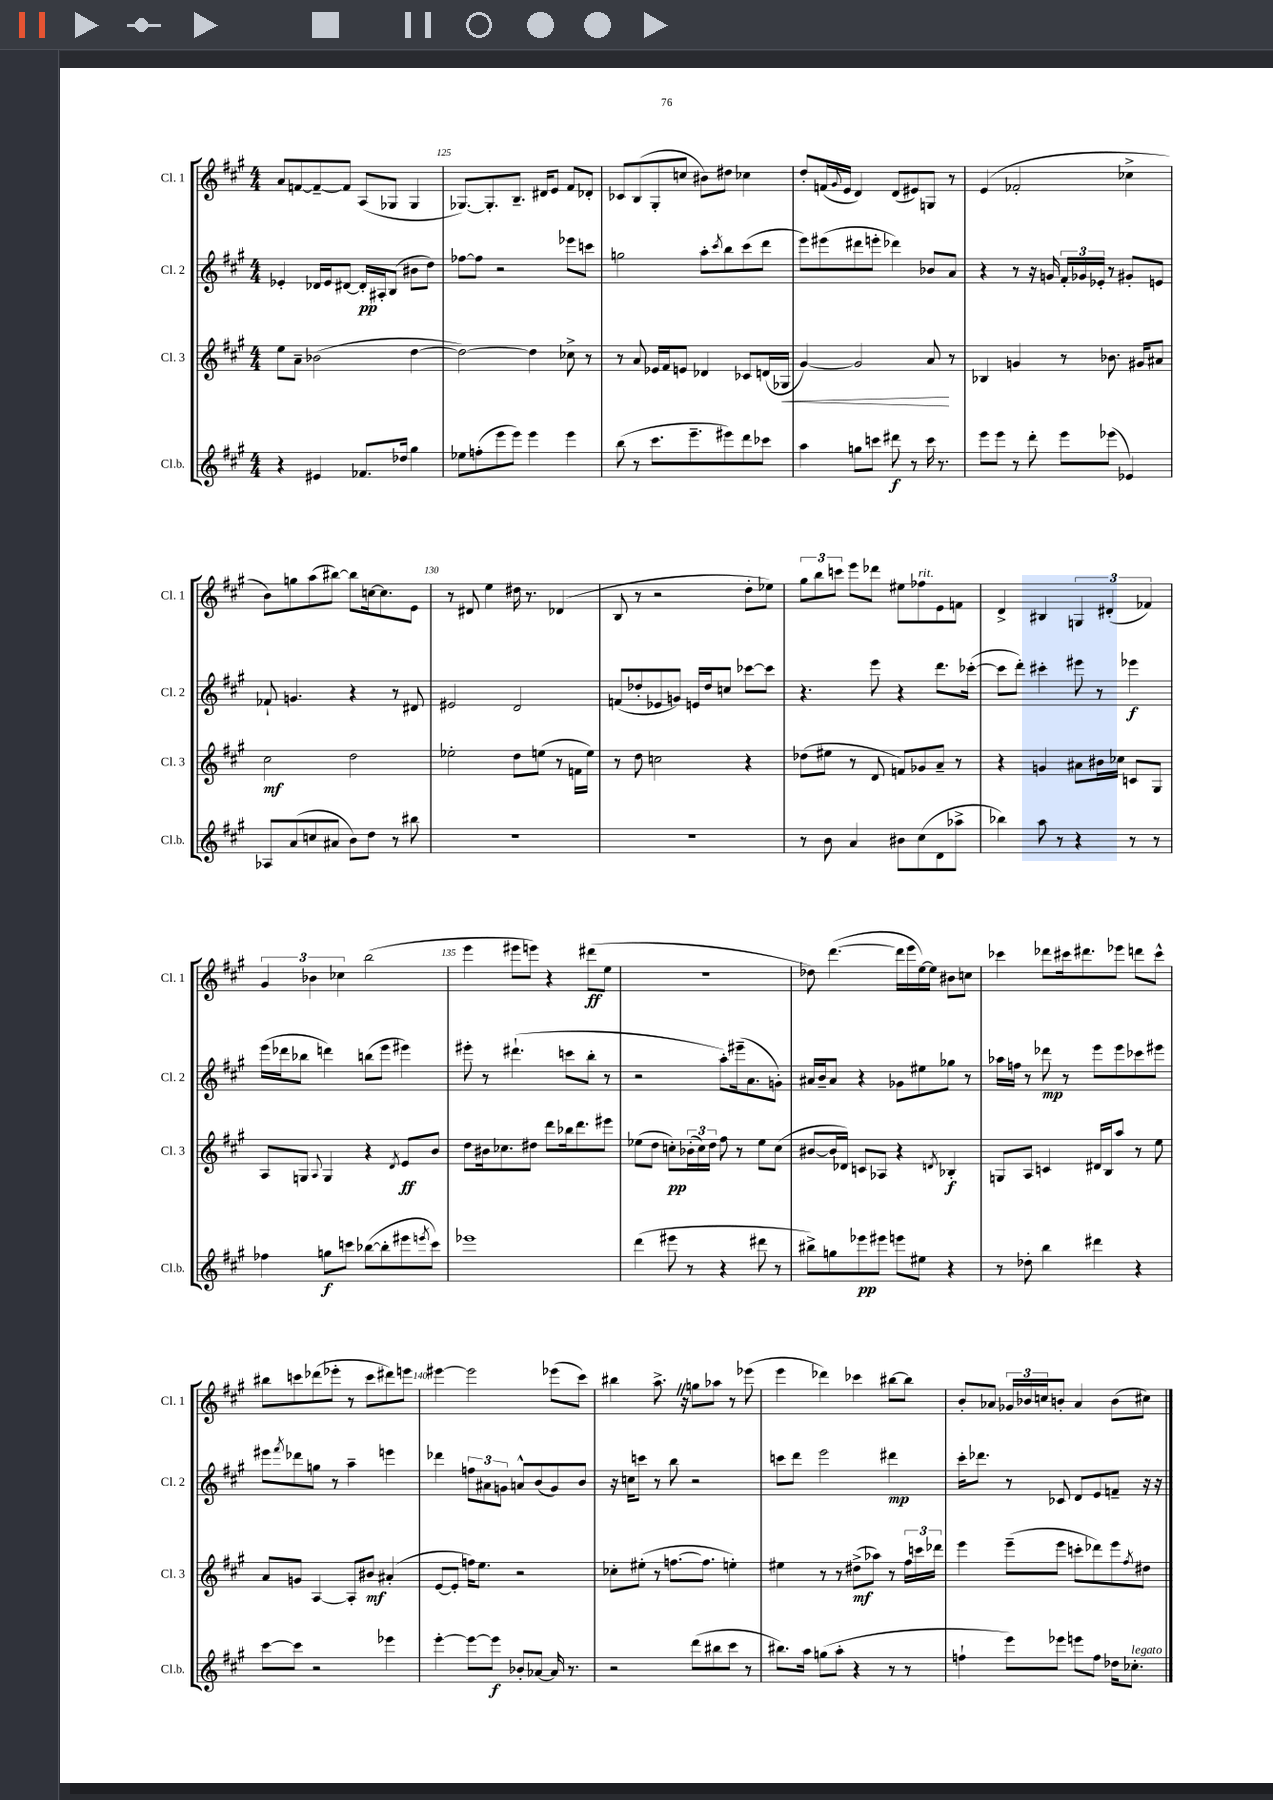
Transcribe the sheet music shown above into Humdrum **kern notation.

**kern	**dynam	**kern	**dynam	**kern	**dynam	**kern	**dynam
*part4	*part4	*part3	*part3	*part2	*part2	*part1	*part1
*staff4	*staff4	*staff3	*staff3	*staff2	*staff2	*staff1	*staff1
*I"Cl.b.	*	*I"Cl. 3	*	*I"Cl. 2	*	*I"Cl. 1	*
*I'Cl.b.	*	*I'Cl. 3	*	*I'Cl. 2	*	*I'Cl. 1	*
*clefG2	*	*clefG2	*	*clefG2	*	*clefG2	*
*k[f#c#g#]	*	*k[f#c#g#]	*	*k[f#c#g#]	*	*k[f#c#g#]	*
*M4/4	*	*M4/4	*	*M4/4	*	*M4/4	*
=124	=124	=124	=124	=124	=124	=124	=124
4r	.	8ee\L	.	4e-X'/	.	8a/L	.
.	.	8a~\J	.	.	.	[8fn/	.
4e#X/	.	(2b-X\	.	16d-X/LL	.	8f~/_	.
.	.	.	.	16e-/J	.	.	.
.	.	.	.	[8d#X/J	.	8f/J]	.
8.f-X/L	.	.	.	16d#'/LL]	pp	(8A/L	.
.	.	.	.	16A#X'/J	.	.	.
.	.	.	.	(8B/J	.	8G-X/J	.
16dd-X/Jk	.	.	.	.	.	.	.
4gg#\	.	[4dd\	.	8b#X\L	.	4G-/	.
.	.	.	.	8dd\J)	.	.	.
=125	=125	=125	=125	=125	=125	=125	=125
8ee-X\L	.	2dd\_)	.	[8ff-X\L	.	[8.G-X/L)	.
(8ffn'\	.	.	.	8ff-\J]	.	.	.
.	.	.	.	.	.	8.G-'/]	.
8eee\	.	.	.	2r	.	.	.
8eee\J)	.	.	.	.	.	8.B~/J	.
4eee\	.	4dd\]	.	.	.	.	.
.	.	.	.	.	.	16d#X/KL	.
.	.	.	.	.	.	8e/J	.
4eee\	.	8cc-X^\	.	8eee-X\L	.	8f#/L	.
.	.	8r	.	8cccn\J	.	8d-X'/J	.
=126	=126	=126	=126	=126	=126	=126	=126
(8bb\	.	8r	.	2ggn\	.	8c-X/L	.
8r	.	8a/	.	.	.	(8B/	.
8.ccc#\L	.	16e-X/LL	.	.	.	8G#'/	.
.	.	16f#/J	.	.	.	.	.
.	.	8en/J	.	.	.	8ccn/J	.
8.eee~\	.	.	.	.	.	.	.
.	.	4d-X/	.	8aa'\L	.	8b#X\L)	.
.	.	.	.	8qccc#/	.	.	.
8eee#X\)	.	.	.	8bb\	.	8dd#X\J	.
8ddd\	.	8c-X/L	.	(8ccc#\	.	4cc-X\	.
8ccc-X\J	.	(16dn/L	.	8ddd\J	.	.	.
!	!	!	!LO:HP:b	!	!	!	!
.	.	16G-X/JJ	<	.	.	.	.
=127	=127	=127	=127	=127	=127	=127	=127
4aa\	.	[4g#/)	.	8eee\L)	.	8dd'/L	.
.	.	.	.	(8eee#X\	.	(16fn/L	.
.	.	.	.	.	.	8qqg#/	.
.	.	.	.	.	.	16e/JJ	.
8ggn\L	.	2g#/]	.	8ddd#X\	.	4d/)	.
8cccn\J	.	.	.	8eeen'\J	.	.	.
8ddd#X\	f	.	.	4ddd-X\)	.	(8d/L	.
8r	.	.	.	.	.	8e#X/)	.
16ccc\	.	8a/	.	8b-X/L	.	8Gn/J	.
8.r	.	.	.	.	.	.	.
.	.	8r	[	8a/J	.	8r	.
=128	=128	=128	=128	=128	=128	=128	=128
8eee\L	.	4B-X/	.	4r	.	(4e/	.
8eee\J	.	.	.	.	.	.	.
8r	.	4gn/	.	8r	.	2f-X'/	.
8ddd'\	.	.	.	16r	.	.	.
.	.	.	.	16gn/	.	.	.
8eee\L	.	8r	.	24f#'/LL	.	.	.
.	.	.	.	24g-X/	.	.	.
.	.	.	.	24e-X'/JJ	.	.	.
(8eee-X\J	.	8.b-X\	.	8r	.	.	.
4e-X/)	.	.	.	8g#X'/L	.	4cc-X^\	.
.	.	16g#X/KL	.	.	.	.	.
.	.	8a#X/J	.	8en/J	.	.	.
!!LO:LB:g=z
=129	=129	=129	=129	=129	=129	=129	=129
8A-X/L	.	2cc#\	mf	8f-X`/	.	8b\L)	.
(8a/	.	.	.	4.gn/	.	8ggn\	.
8ccn/	.	.	.	.	.	(8aa\	.
8a#X/J	.	.	.	.	.	[8bb#X\J)	.
8b\L)	.	2dd\	.	4r	.	8bb#\L]	.
8dd\J	.	.	.	.	.	[16ccn\k	.
.	.	.	.	.	.	8.cc\]	.
8r	.	.	.	8r	.	.	.
8bb#X\	.	.	.	8d#X/	.	8e\J	.
=130	=130	=130	=130	=130	=130	=130	=130
1r	.	2ee-X'\	.	2e#X/	.	8r	.
.	.	.	.	.	.	8d#X/	.
.	.	.	.	.	.	4ee\	.
.	.	8dd\L	.	2d/	.	16dd#X\	.
.	.	.	.	.	.	8.r	.
.	.	(8een\J	.	.	.	.	.
.	.	8r	.	.	.	(4d-X/	.
.	.	16fn\LL	.	.	.	.	.
.	.	16ee\JJ)	.	.	.	.	.
=131	=131	=131	=131	=131	=131	=131	=131
1r	.	8r	.	(8fn/L	.	8B/	.
.	.	8dd\	.	8dd-X'/	.	8r	.
.	.	2ccn\	.	8e-X/	.	2r	.
.	.	.	.	8gn/J)	.	.	.
.	.	.	.	16en/LL	.	.	.
.	.	.	.	16dd-/J	.	.	.
.	.	.	.	8ccn/J	.	.	.
.	.	4r	.	[8ccc-X\L	.	8dd'\L	.
.	.	.	.	8ccc-\J]	.	8ee-X\J)	.
=132	=132	=132	=132	=132	=132	=132	=132
8r	.	(8dd-X\L	.	4.r	.	12gg#\L	.
.	.	.	.	.	.	12bb\	.
8b\	.	8ee#X\J	.	.	.	.	.
.	.	.	.	.	.	12cccn\J	.
4a/	.	8r	.	.	.	8eee\L	.
.	.	8d/	.	8eee\	.	8ddd-X\J	.
8b#X\L	.	8fn/L)	.	4r	.	8ee#X\L	.
!	!	!	!	!	!	!LO:TX:a:i:t=rit.	!
(8cc#\	.	8g-X/	.	.	.	8ff-X\	.
8d\	.	8a~/J	.	8.ddd\L	.	8e\	.
8aa-X^\J	.	8r	.	.	.	8fn\J	.
.	.	.	.	([16ccc-X'\Jk	.	.	.
=133	=133	=133	=133	=133	=133	=133	=133
4bb-X\)	.	4r	.	8ccc-\L]	.	4d^/	.
.	.	.	.	8ddd'\J)	.	.	.
8aa\	.	4gn/	.	4ccc#X'\	.	4B#X/	.
8r	.	.	.	.	.	.	.
4r	.	8a#X\L	.	8eee#X\	.	6Gn/	.
.	.	16b#X\L	.	8r	.	.	.
.	.	.	.	.	.	(6d#X'/	.
.	.	16cc-X\JJ	.	.	.	.	.
8r	.	8cn/L	.	4eee-X\	f	.	.
.	.	.	.	.	.	6f-X/)	.
8r	.	8G#/J	.	.	.	.	.
!!LO:LB:g=z
=134	=134	=134	=134	=134	=134	=134	=134
4ff-X\	.	8A/L	.	(16eee\LL	.	6g#/	.
.	.	.	.	16ddd-X\J	.	.	.
.	.	8Gn/J	.	8bb-X\J	.	.	.
.	.	.	.	.	.	6b-X\	.
.	.	8qqA/	.	.	.	.	.
8ggn\L	f	4G/	.	4dddn\)	.	.	.
.	.	.	.	.	.	6cc-X\	.
8cccn\J	.	.	.	.	.	.	.
([8bb-X\L	.	4r	.	(8bbn\L	.	(2bb\	.
8bb-'\]	.	.	.	8eee\J	.	.	.
.	.	8qd/	.	.	.	.	.
8eee#X\	.	8e/L	ff	4eee#X\)	.	.	.
8qeeen/	.	.	.	.	.	.	.
8ccc\J)	.	8b/J	.	.	.	.	.
=135	=135	=135	=135	=135	=135	=135	=135
1eee-X	.	8dd\L	.	8eee#X'\	.	4eee\	.
.	.	16b#X\k	.	8r	.	.	.
.	.	8.cc-X\	.	.	.	.	.
.	.	.	.	(4.ddd#X`\	.	8eee#X\L	.
.	.	8dd#X\J	.	.	.	8eeen\J)	.
.	.	8ddd\L	.	.	.	4r	.
.	.	16bb-X\k	.	8cccn\L	.	.	.
.	.	8.ddd\	.	.	.	.	.
.	.	.	.	8bb'\J	.	(8ddd#X\L	ff
.	.	8eee#X\J	.	8r	.	8ee\J	.
=136	=136	=136	=136	=136	=136	=136	=136
(4ddd\	.	(8ee-X\L	.	2r	.	1r	.
.	.	8dd\J	.	.	.	.	.
8eee#X\	.	8ccn'\L)	pp	.	.	.	.
8r	.	(24b-X'\L	.	.	.	.	.
.	.	24cc\)	.	.	.	.	.
.	.	24dd\JJ	.	.	.	.	.
4r	.	8ff#\	.	8aa'\L)	.	.	.
.	.	8r	.	(16eee#X~\k	.	.	.
.	.	.	.	8.a\	.	.	.
8ddd#X\	.	8ee-\L	.	.	.	.	.
8r	.	(8cc\J	.	8gn'\J)	.	.	.
=137	=137	=137	=137	=137	=137	=137	=137
8bb#X^\L)	.	[8b#X/L	.	16a#X/LL	.	8dd-X\)	.
.	.	.	.	16b~/J	.	.	.
8ggn\	.	16b#/L]	.	8a#/J	.	([4.ddd\	.
.	.	16d-X/JJ)	.	.	.	.	.
8eee-X\	pp	8cn/L	.	4r	.	.	.
8eee#X\J	.	8A-X/J	.	.	.	.	.
8eeen\L	.	4r	.	8g-X\L	.	16ddd\LL]	.
.	.	.	.	.	.	16eee\	.
8ee#X\J	.	.	.	8ee#X\	.	[16ee\)	.
.	.	.	.	.	.	16ee\JJ]	.
.	.	8qdn/	.	.	.	.	.
4r	.	4B-X'/	f	8gg-X\J	.	8b#X\L	.
.	.	.	.	8r	.	8ccn\J	.
=138	=138	=138	=138	=138	=138	=138	=138
8r	.	8Gn/L	.	16aa-X\LL	.	4ccc-X\	.
.	.	.	.	16ffn\JJ	.	.	.
8dd-X'\	.	8A/J	.	8r	.	.	.
4bb\	.	4cn/	.	8ddd-X\	mp	8ddd-X\L	.
.	.	.	.	8r	.	16ccc#X\k	.
.	.	.	.	.	.	8.ddd#X\	.
4ddd#X\	.	16d#X/LL	.	8eee\L	.	.	.
.	.	16B/J	.	.	.	.	.
.	.	8aa/J	.	8eee\	.	8eee-X\J	.
4r	.	8r	.	8ccc-X\	.	8dddn\L	.
.	.	8ee\	.	8eee#X\J	.	8ccc#^^\J	.
!!LO:LB:g=z
=139	=139	=139	=139	=139	=139	=139	=139
[8ccc#\L	.	8a/L	.	8eee#X\L	.	8bb#X\L	.
.	.	.	.	8qfff#/	.	.	.
8ccc#\J]	.	8gn/J	.	8ddd-X\	.	8cccn\	.
2r	.	[4A/	.	8ggn\J	.	(8ddd-X\	.
.	.	.	.	8r	.	8eee-X'\J	.
.	.	8A'/L]	.	4aa~\	.	8r	.
.	.	8b#X/J	mf	.	.	8ccc\L	.
4eee-X\	.	(4a#X'/	.	4eeen\	.	8ddd#X\)	.
.	.	.	.	.	.	8eeen\J	.
=140	=140	=140	=140	=140	=140	=140	=140
[4eee'\	.	[8e/L	.	4ddd-X\	.	[4eee#X\	.
.	.	8e'/J]	.	.	.	.	.
8eee\L_	.	16ffn\KL)	.	12ffn\L	.	2eee#\]	.
.	.	8.ee\J	.	.	.	.	.
.	.	.	.	12a#X\	.	.	.
8eee\J]	f	.	.	.	.	.	.
.	.	.	.	12gn\J	.	.	.
8b-X'/L	.	2r	.	8an^^/L	.	.	.
[8a-X/J	.	.	.	(8b/	.	.	.
16a-/]	.	.	.	8g/)	.	(8eee-X\L	.
8.r	.	.	.	.	.	.	.
.	.	.	.	8b/J	.	8ccc#\J)	.
=141	=141	=141	=141	=141	=141	=141	=141
2r	.	8cc-X'\L	.	16r	.	4bb#X\	.
.	.	.	.	16ccn\KL	.	.	.
.	.	(8ee#X'\J	.	8cccn\J	.	.	.
.	.	8r	.	8r	.	8.aa^Z\	.
.	.	[8.ffn\L	.	8bb\	.	.	.
.	.	.	.	.	.	16r	.
(8ddd\L	.	.	.	2r	.	8ggn\L	.
.	.	8.ff\J]	.	.	.	.	.
8bb#X\	.	.	.	.	.	8aa-X\J	.
8ccc#\J	.	4een'\)	.	.	.	8r	.
8r	.	.	.	.	.	(8eee-X\	.
=142	=142	=142	=142	=142	=142	=142	=142
8.bb#X\L)	.	4ee#X\	.	8cccn\L	.	4eee\	.
.	.	.	.	8ddd\J	.	.	.
16aa\Jk	.	.	.	.	.	.	.
(8ggn\L	.	8r	.	2eee\	.	4ddd-X\)	.
8aa'\J	.	8r	.	.	.	.	.
4r	.	(8dd#X^\L	mf	.	.	4ccc-X\	.
.	.	8aa-X\J)	.	.	.	.	.
8r	.	8r	.	4ddd#X\	mp	[8bb#X\L	.
8r	.	24ff#\LL	.	.	.	8bb#\J]	.
.	.	24cccn\	.	.	.	.	.
.	.	24ddd-X\JJ	.	.	.	.	.
=143	=143	=143	=143	=143	=143	=143	=143
4ffn`\	.	4eee\	.	16ccc#'\KL	.	8b'/L	.
.	.	.	.	8.ddd-X\J	.	.	.
.	.	.	.	.	.	8a-X/J	.
8eee\L)	.	(8eee~\L	.	8r	.	24g-X/LL	.
.	.	.	.	.	.	24b-X/	.
.	.	.	.	.	.	24ccn/J	.
8eee-X\J	.	8eee\J	.	8c-X/	.	8bn'/J	.
8eeen\L	.	8cccn'\L	.	8d/L	.	4a-/	.
8ff\J	.	8ddd-X\)	.	8e/	.	.	.
16dd-X\KL	.	8eee\	.	8fn~/J	.	(8b\L	.
!LO:TX:a:i:t=legato	!	!	!	!	!	!	!
8.cc-X'\J	.	.	.	.	.	.	.
.	.	8qff#/	.	.	.	.	.
.	.	8dd#X\J	.	16r	.	8cc#X\J)	.
.	.	.	.	16r	.	.	.
==	==	==	==	==	==	==	==
*-	*-	*-	*-	*-	*-	*-	*-
